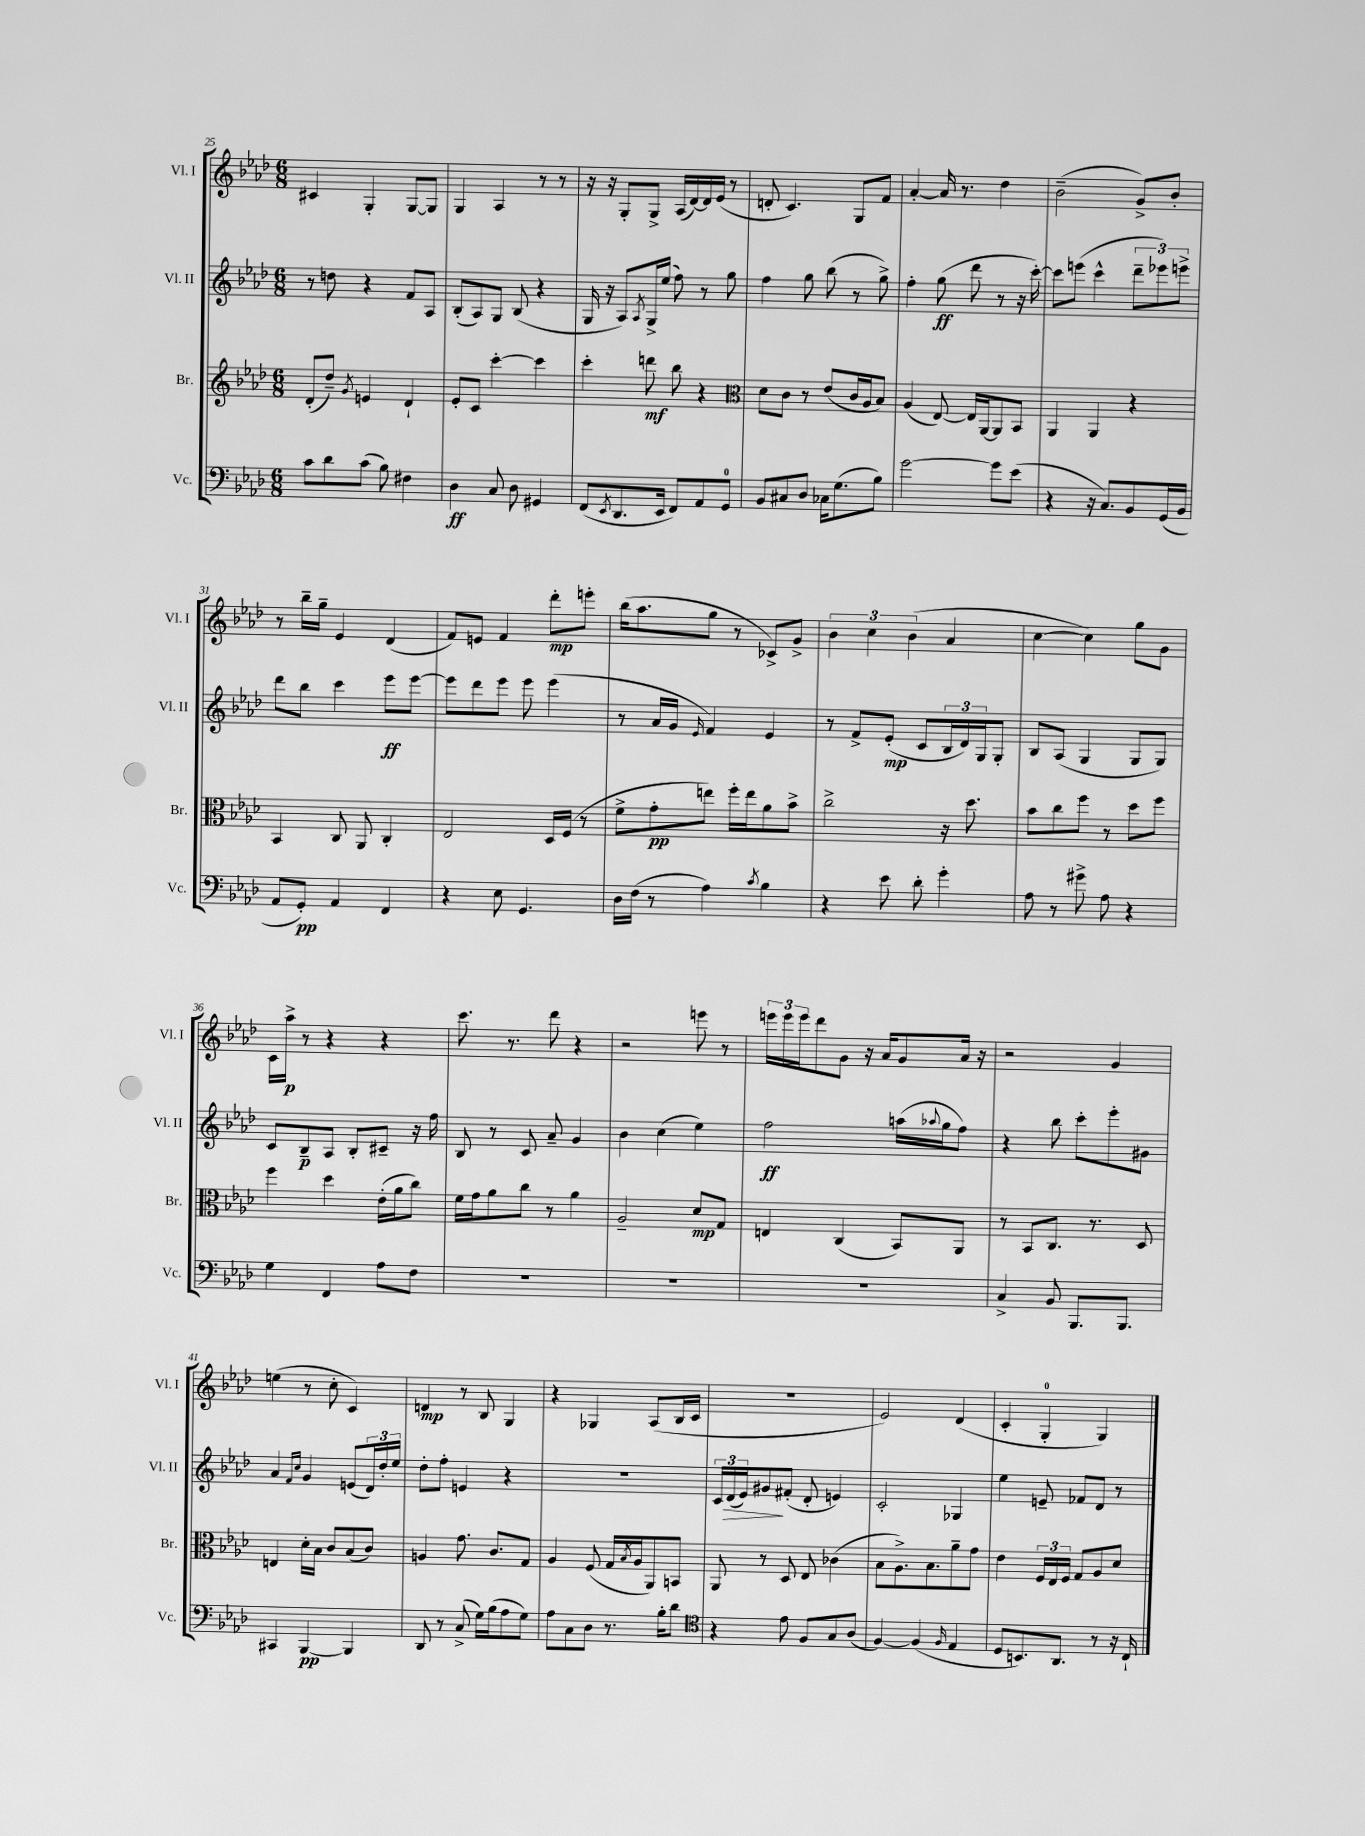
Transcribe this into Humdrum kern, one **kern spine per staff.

**kern	**kern	**kern	**kern
*staff4	*staff3	*staff2	*staff1
*clefF4	*clefG2	*clefG2	*clefG2
*k[b-e-a-d-]	*k[b-e-a-d-]	*k[b-e-a-d-]	*k[b-e-a-d-]
*M6/8	*M6/8	*M6/8	*M6/8
8c	(8d-'	8r	4c#
8d-	8dd-~)	8dd	.
.	8qg	.	.
(8c	4e	4r	4G'
8B-)	.	.	.
4F#	4d-`	8f	[8G
.	.	8A-	8G]
=	=	=	=
4D-	8e-'	(8B-'	4G
.	8c	8A-)	.
8C	[4ccc'	8G	4A-
8D-	.	(8B-	.
4GG#	4ccc]	4r	8r
.	.	.	8r
=	=	=	=
(8FF	4ccc'	16G	16r
.	.	16r	16r
8qEE-	.	.	.
8.DD-	.	8A-)	8G'
.	.	8qA-	.
.	8ddd	16G^	8G^
16EE-	.	(16ee-	.
8FF)	8bb-	8ff)	(16A-
.	.	.	[16d-)
8AA-	4r	8r	16d-]
.	.	.	(16e-
8GG	.	8gg	8r
=	=	=	=
*	*clefC3	*	*
8BB-	8d-	4ff	8d'
8C#	8c	.	4.c)
8D-	8r	8gg	.
16C-	(8e-	(8bb-	.
(8.G	.	.	.
.	16c	8r	8G
.	16A-	.	.
8B-)	8B-)	8gg^)	8f
=	=	=	=
[2g	(4A-	4ff'	[4a-'
.	[8E-)	(8gg	16a-]
.	.	.	8.r
.	16E-]	8ddd-	.
.	[16AA-	.	.
8g]	8AA-]	8r	4dd-
(8e-	8BB-	16r	.
.	.	[16ccc')	.
=	=	=	=
4r	4AA-	8ccc]	(2b-~
.	.	(8eee	.
16r	4AA-	4ccc^^	.
8.C)	.	.	.
8BB-	4r	12ddd-~	8g^)
.	.	12eee-)	.
(16GG	.	.	8b-'
.	.	12eee^	.
16BB-	.	.	.
=	=	=	=
8AA-	4BB-	8ddd-	8r
8GG')	.	8bb-	16bb-~
.	.	.	16gg~
4AA-	8C	4ccc	4e-
.	8AA-	.	.
4FF	4C'	8eee-	(4d-
.	.	[8eee-	.
=	=	=	=
4r	2E-	8eee-]	8f)
.	.	8ddd-	8e
8E-	.	8eee-	4f
4.GG	.	8eee-	.
.	16D-	(4eee-	8ddd-'
.	(16F	.	.
.	8r	.	8eee'
=	=	=	=
16D-	8f^	8r	(16bb-
(16F	.	.	8.aa-
8r	8g'	16a-	.
.	.	16g	.
.	.	16qqe-	.
4A-)	8ee)	4f)	8gg
.	16ff'	.	8r
.	16ee	.	.
8qc	.	.	.
4B-	8a-	4e-	8c-^)
.	8b-^	.	8g^
=	=	=	=
4r	2cc^	8r	6b-
.	.	8f^	.
.	.	.	6cc
8e-	.	(8e-'	.
.	.	.	(6b-
8d-'	.	8c	.
4g'	16r	24B-	4a-
.	.	24d-)	.
.	8.dd-	.	.
.	.	24G	.
.	.	8G'	.
=	=	=	=
8A-	8b-	8B-	[4cc
8r	8cc	(8A-	.
8g#^	8ff	4G	4cc])
8A-	8r	.	.
4r	8dd-	8G	8gg
.	8ff	8G)	8g
=	=	=	=
4G	4ff	8c	16c
.	.	.	16aa-^
.	.	8B-~	8r
4FF	4dd-	8A-	4r
.	.	8B-'	.
8A-	(16e-'	8c#~	4r
.	16a-	.	.
8F	8cc)	16r	.
.	.	16ff	.
=	=	=	=
2.r	16f	8B-	8.ccc
.	16g	.	.
.	8a-	8r	.
.	.	.	8.r
.	8cc	8c	.
.	8r	8a-~	8ddd-
.	4a-	4g	4r
=	=	=	=
2.r	2A-~	4b-	2r
.	.	(4cc	.
.	8d-	4ee-)	8eee
.	8G	.	8r
=	=	=	=
2.r	4E	2ff	24eee
.	.	.	24eee
.	.	.	24eee
.	.	.	8ddd-
.	(4C	.	8g
.	.	.	16r
.	.	.	16a-
.	8BB-)	(16aa	8g
.	.	8qqaa-	.
.	.	16gg	.
.	8AA-	8ff)	16a-
.	.	.	16r
=	=	=	=
4C^	8r	4r	2r
.	8BB-	.	.
8BB-	8.C	8bb-	.
8.BBB-	.	8ccc'	.
.	8.r	.	.
.	.	8eee-'	4g
8.BBB-	.	.	.
.	8D-	8g#	.
=	=	=	=
4CC#	4E	4a-	(4ee
.	.	16qqf	.
.	.	16qqcc	.
[4BBB-	16d-'	4g	8r
.	16B-	.	.
.	8c	.	8cc'
4BBB-]	(8B-	(8e	4c)
.	8c)	24d-)	.
.	.	24dd-'	.
.	.	24ee-	.
=	=	=	=
8DD-	4A	8dd-'	4d
8r	.	8ff'	.
(8C^	8.g	4e	8r
16G)	.	.	8B-
(16B-	8.c	.	.
8A-	.	4r	4G
8G)	8G	.	.
=	=	=	=
8A-	4A-	2.r	4r
8C	.	.	.
8D-	(8F	.	4G-
8.r	16G	.	.
.	8qB-	.	.
.	16A-	.	.
.	8AA-)	.	(8A-
16B-'	.	.	.
8d-	8BB	.	16B-
.	.	.	16c
=	=	=	=
*clefC4	*	*	*
4r	8AA-	24c	2.r
.	.	(24d-	.
.	.	24e-)	.
.	8r	8g#	.
8e-	8D-	(8f#'	.
8F	8E-	8d-'	.
8G	(4c-	4e)	.
(8A-	.	.	.
=	=	=	=
[4F)	8B-	2c'	2e-)
.	8.A-^)	.	.
(4F]	.	.	.
.	8.B-	.	.
16qqF	.	.	.
4E-	8a-~	4G-	(4d-
.	8g	.	.
=	=	=	=
8D-	4e-	4ee-	4c'
8.BB)	.	.	.
.	24F	8e~	4G'
.	24E-	.	.
8.AA-	.	.	.
.	24F	.	.
.	8G	8f-	.
8r	8A-	8d-	4G)
16r	8d-	8r	.
16C`	.	.	.
==	==	==	==
*-	*-	*-	*-
